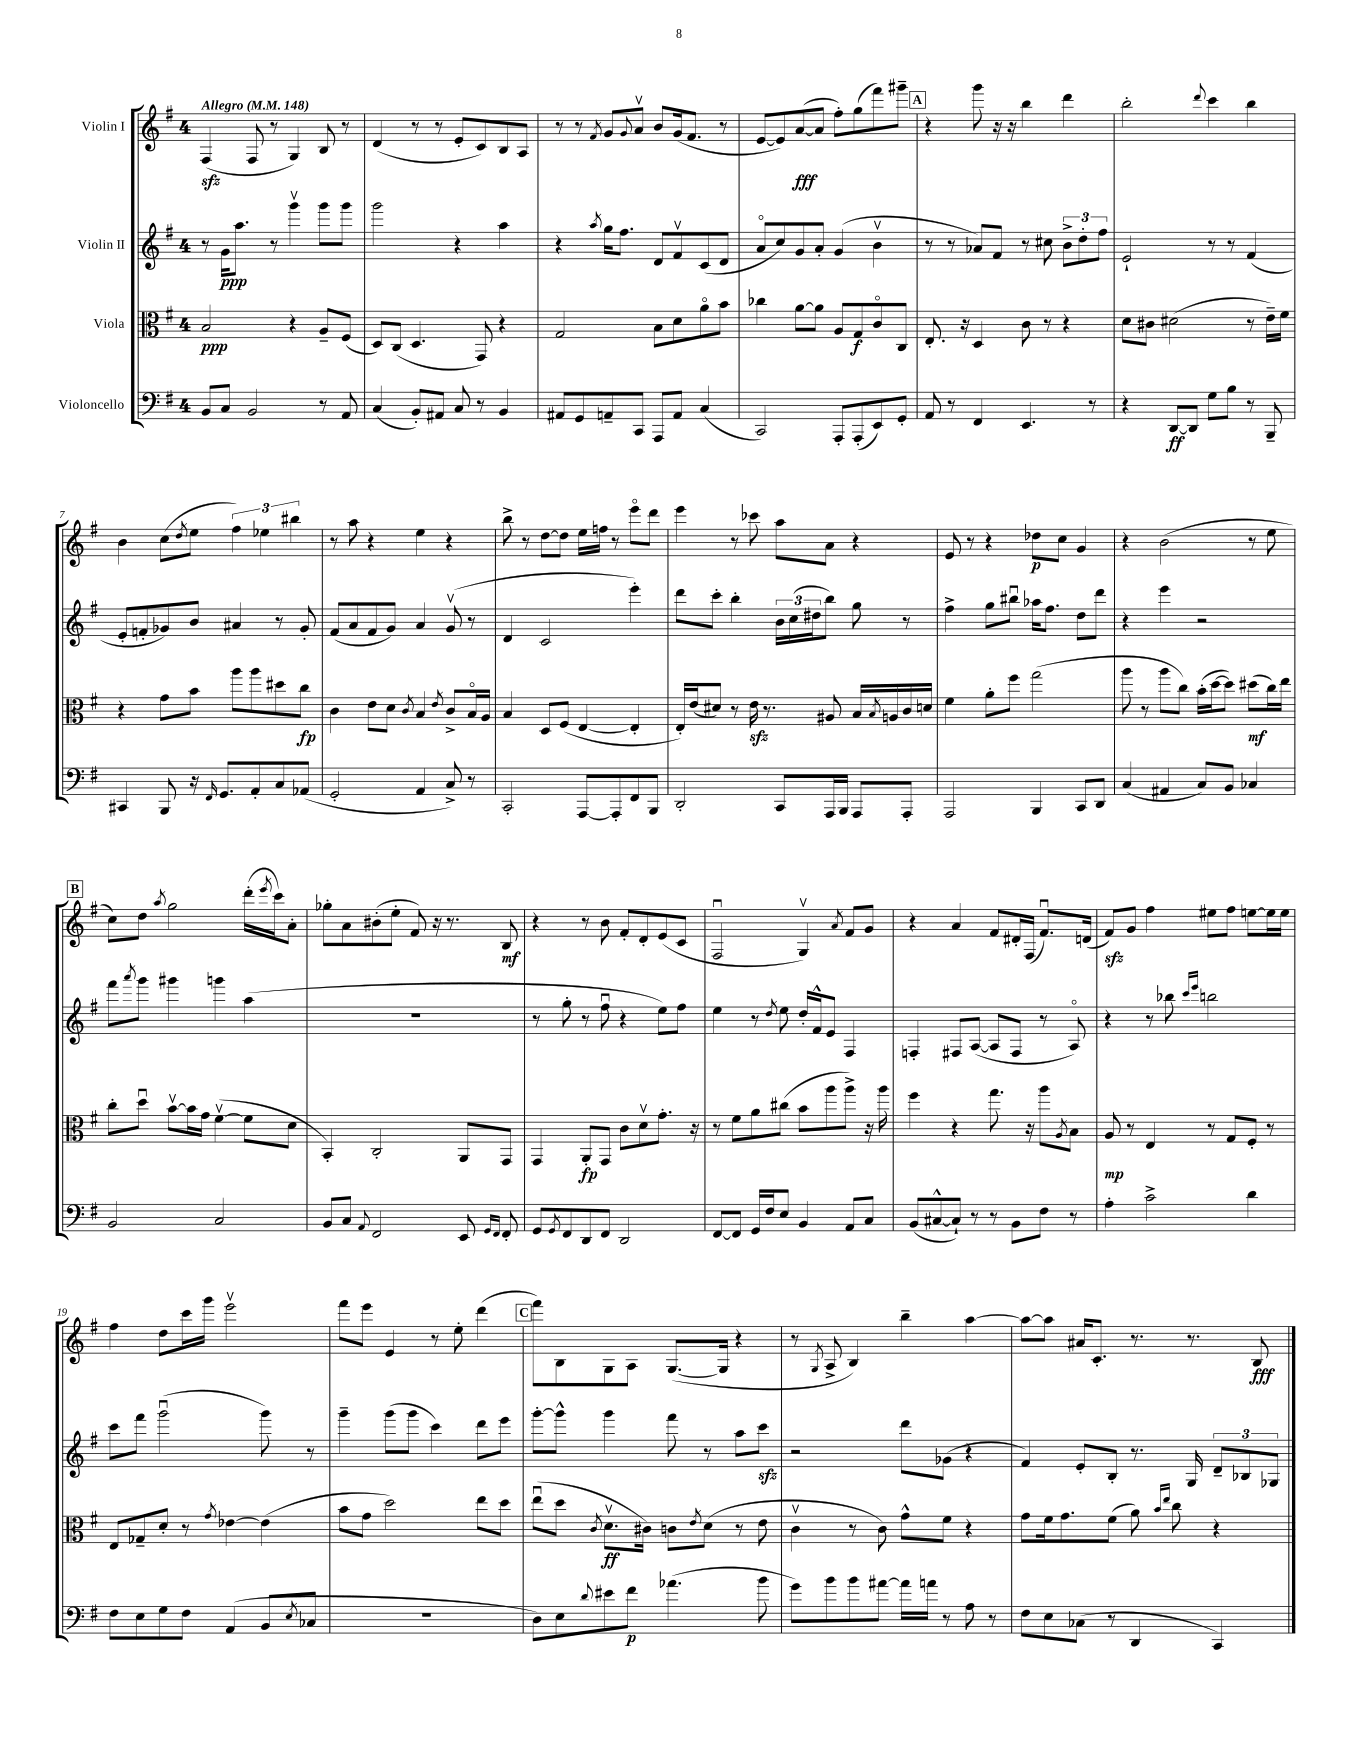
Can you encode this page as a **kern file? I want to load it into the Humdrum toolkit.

**kern	**kern	**kern	**kern
*staff4	*staff3	*staff2	*staff1
*clefF4	*clefC3	*clefG2	*clefG2
*k[f#]	*k[f#]	*k[f#]	*k[f#]
*M4/4	*M4/4	*M4/4	*M4/4
*MM148	*MM148	*MM148	*MM148
8BB	2B	8r	(4F#
8C	.	16g	.
.	.	8.aa	.
2BB	.	.	8F#
.	.	8r	8r
.	4r	4gggv	4G)
8r	8A~	8ggg	8B
8AA	(8F#	8ggg	8r
=	=	=	=
(4C	8D)	2ggg	(4d
.	(8C	.	.
8BB')	4.D	.	8r
8AA#	.	.	8r
8C	.	4r	8e'
8r	8GG)	.	8c)
4BB	4r	4aa	8B
.	.	.	8A
=	=	=	=
8AA#	2G	4r	8r
8GG	.	.	8r
.	.	8qaa	8qf#
8AA~	.	16gg	8g
.	.	8.ff#	.
.	.	.	8qqg
8CC	.	.	8av
8AAA	8B	8d	8b
8AA	8d	8f#v	(16g
.	.	.	8.f#
(4C	8ao	(8c	.
.	8b	8d	8r
=	=	=	=
2CC)	4cc-	8ao	[8e
.	.	8cc)	8e])
.	[8a	8g	([8a
.	8a]	8a'	8a]
8AAA'	8A	(4g	8ff#')
(8AAA'	8G	.	(8gg
8EE)	8co	4bv	8fff#)
8GG'	8C	.	8ggg#~
=	=	=	=
8AA	8.E'	8r	4r
8r	.	8r	.
.	16r	.	.
4FF#	4D	8a-)	8ggg
.	.	8f#	16r
.	.	.	16r
4.EE	8c	8r	4bb
.	8r	8cc#	.
.	4r	12b^	4ddd
.	.	12dd'	.
8r	.	.	.
.	.	12ff#	.
=	=	=	=
4r	8d	2e`	2bb'
.	8c#	.	.
[8DD	(2d#	.	.
8DD]	.	.	.
.	.	.	8qqddd
8G	.	8r	4ccc
8B	.	8r	.
8r	8r	(4f#	4bb
8BBB~	16e~)	.	.
.	16f#	.	.
=	=	=	=
4CC#	4r	8e'	4b
.	.	8f'	.
8BBB	8g	8g-)	(8cc
.	.	.	8qdd
16r	8b	8b	8ee
16qqFF#	.	.	.
8.GG	.	.	.
.	8aa	4a#	6ff#)
8AA'	8aa	.	.
.	.	.	6ee-
8C	8dd#	8r	.
.	.	.	6bb#
(8AA-	8cc	8g-'	.
=	=	=	=
2GG'	4c	(8f#	8r
.	.	8a	8aa
.	8e	8f#	4r
.	8d	8g)	.
.	8qc	.	.
4AA	4B	4a	4ee
.	8qe	.	.
8C^)	8c^	(8gv	4r
8r	16Bo	8r	.
.	16A	.	.
=	=	=	=
2CC'	4B	4d	8bb^
.	.	.	8r
.	8D	2c	[8dd
.	(8F#	.	8dd]
[8AAA	[4E	.	16ee
.	.	.	16ff
8AAA']	.	.	8r
8FF#	4E']	4eee')	8eeeo
8BBB	.	.	8ddd
=	=	=	=
2DD'	16E')	8ddd	4eee
.	(16e	.	.
.	8d#)	8ccc'	.
.	8r	4bb'	8r
.	16e	.	8ccc-
.	8.r	.	.
8CC	.	24b	8aa
.	.	(24cc	.
.	.	24dd#	.
16AAA	8A#	8bb)	8a
16BBB	.	.	.
8AAA	16B	8gg	4r
.	8qB	.	.
.	16A	.	.
8AAA'	16c	8r	.
.	16d	.	.
=	=	=	=
2AAA	4f#	4ff#^	8e
.	.	.	8r
.	8a'	8gg	4r
.	8ff#	8bb#u	.
4BBB	(2gg	16aa-	8dd-
.	.	8.ff#	.
.	.	.	8cc
8CC	.	8dd	4g
8DD	.	8ddd	.
=	=	=	=
(4C	8aa	4r	4r
.	8r	.	.
4AA#	8aa	4eee	(2b
.	8cc)	.	.
8C)	(16b'	2r	.
.	[16dd	.	.
8BB	8dd])	.	.
4C-	(8dd#	.	8r
.	16cc)	.	8ee
.	16ee	.	.
=	=	=	=
2BB	8cc'	8fff#	8cc)
.	.	8qaaa	.
.	8ddu	8ggg	8dd
.	.	.	8qaa
.	[8bv	4ggg#	2gg
.	16b]	.	.
.	16g	.	.
2C	([4f#v	4ggg	.
.	8f#]	(4aa	(16ddd'
.	.	.	8qeee
.	.	.	16ccc)
.	8d	.	8a'
=	=	=	=
8BB	4BB')	1r	8gg-'
8C	.	.	8a
8qqAA	.	.	.
2FF#	2C'	.	(8b#'
.	.	.	8ee'
.	.	.	8f#)
.	.	.	16r
.	.	.	8.r
8EE	8AA	.	.
16qqGG	.	.	.
16qqFF#	.	.	.
8FF#'	8GG	.	8B
=	=	=	=
8GG	4GG	8r	4r
8qGG	.	.	.
8FF#	.	8gg'	.
8DD	8AA'	8r	8r
8FF#	8GG	8ff#u	8b
2DD	8c	4r	8f#'
.	8dv	.	8d'
.	8.g'	8ee)	(8e
.	.	8ff#	8c
.	16r	.	.
=	=	=	=
[8FF#	8r	4ee	2F#u
8FF#]	8f#	.	.
16GG	8a	8r	.
16F#	.	.	.
.	.	8qdd	.
8E	(8cc#	8ee	.
4BB	8b	16dd'	4Gv)
.	.	16f#^^	.
.	8aa	8e	.
.	.	.	8qa
8AA	8aa^)	4F#	8f#
8C	16r	.	8g
.	16aa	.	.
=	=	=	=
(8BB	4ff#	4F'	4r
[8C#^^	.	.	.
8C#`])	4r	8F#	4a
8r	.	([8A	.
8r	8.gg	8A]	8f#
8BB	.	8F#	16d#'
.	16r	.	(16F#
8F#	8aa	8r	8.f#u)
.	8qA	.	.
8r	8B	8Ao)	.
.	.	.	(16d
=	=	=	=
4A'	8A	4r	8f#)
.	8r	.	8g
2c^	4E	8r	4ff#
.	.	8bb-	.
.	.	16qqccc	.
.	.	16qqeee	.
.	8r	2bb	8ee#
.	8G	.	8ff#
4d	8F#'	.	[8ee
.	8r	.	16ee]
.	.	.	16ee
=	=	=	=
8F#	8E	8ccc	4ff#
8E	8G-~	8fff#	.
8G	8d'	(2gggu	8dd
8F#	8r	.	16ccc
.	.	.	16ggg
.	8qg	.	.
(4AA	[4e-	.	2eeev
8BB	(4e-]	8ggg)	.
8qE	.	.	.
8C-	.	8r	.
=	=	=	=
1r	8b	4ggg~	8fff#
.	8g	.	8eee
.	2dd)	(8ggg	4e
.	.	8ggg	.
.	.	4ccc)	8r
.	.	.	8ee'
.	8ee	8ddd	(4ddd
.	8dd	8eee	.
=	=	=	=
8D)	(8eeu	[8ggg'	8fff#)
8E	8dd	8ggg^^]	8B
8qqd	8qc	.	.
8e#	8.dv	4ggg	8G
8f#	.	.	8A
.	16c#)	.	.
(4.a-	8c	8fff#	([8.G
.	8qe	.	.
.	(8d	8r	.
.	.	.	16G]
.	8r	8aa	4r
8b	8e	8ccc	.
=	=	=	=
8g)	4cv	2r	8r
.	.	.	8qG
8b	.	.	8A^
8b	8r	.	4B)
[8a#	8c)	.	.
16a#]	8g^^	8ddd	4bb~
16a	.	.	.
8r	8f#	(8g-	.
8A	4r	4r	[4aa
8r	.	.	.
=	=	=	=
8F#	8g	4f#)	8aa_
8E	16f#	.	8aa]
.	8.g	.	.
(8C-	.	8e'	16a#
.	.	.	8.c'
8r	(8f#	8B'	.
4DD	8a)	8.r	8.r
.	16qqb	.	.
.	16qqee	.	.
.	8cc	.	.
.	.	16G	8.r
4CC)	4r	12d~	.
.	.	12B-	.
.	.	.	8B
.	.	12G-	.
==	==	==	==
*-	*-	*-	*-
